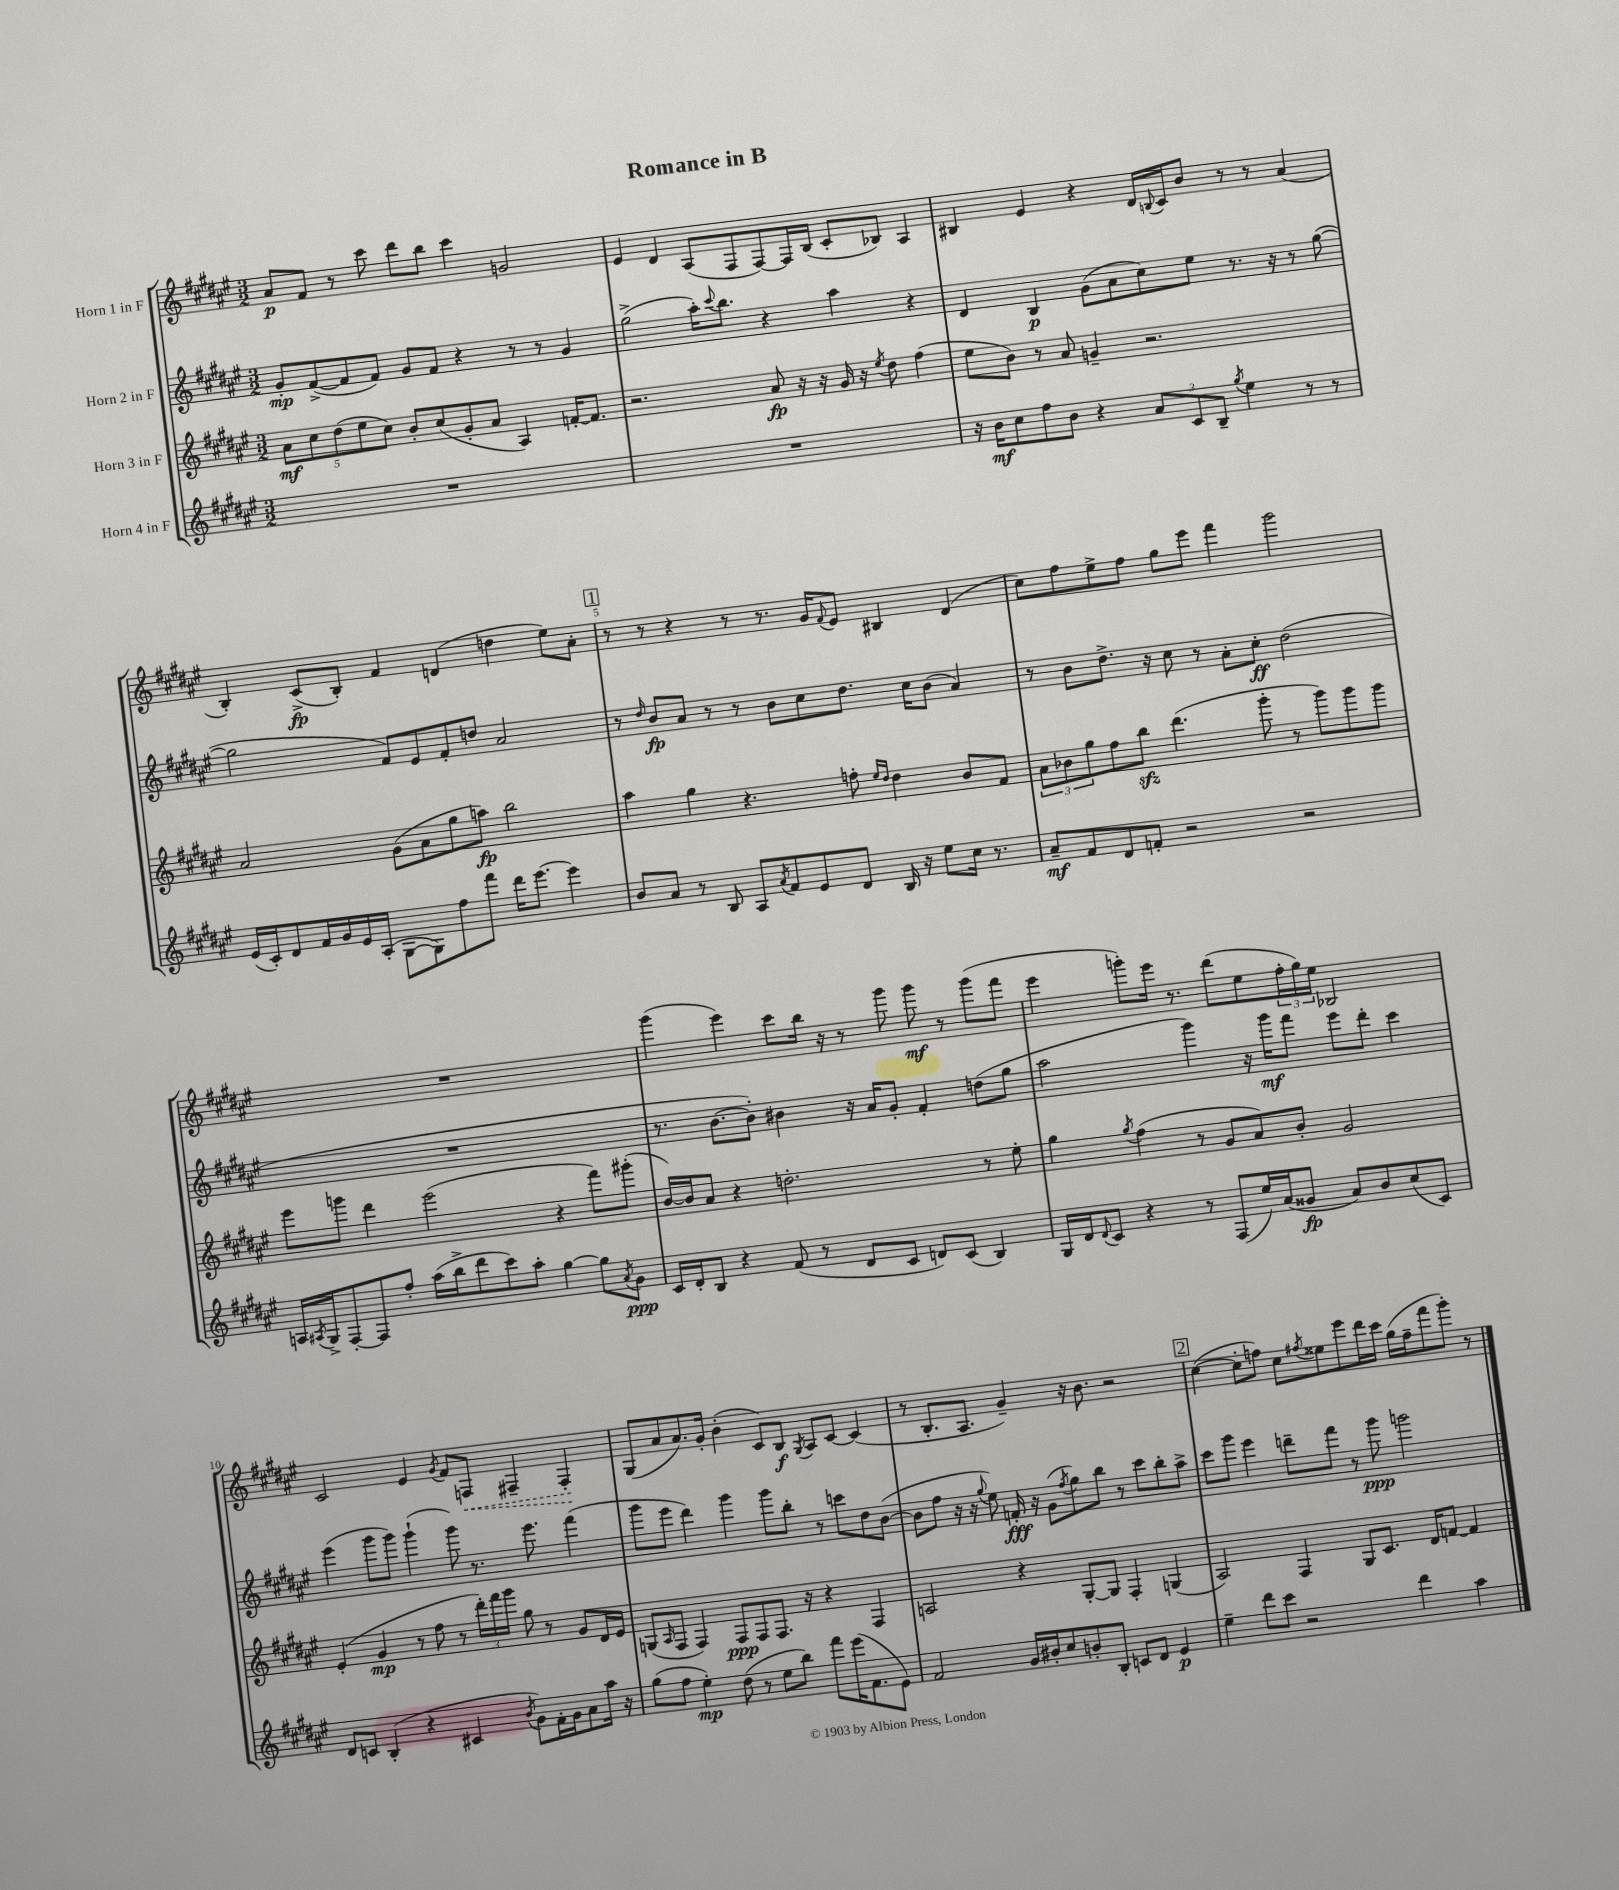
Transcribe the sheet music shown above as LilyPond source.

\header { title = "Romance in B" }
<<
\new StaffGroup <<
\new Staff = "s0" \with { instrumentName = "Horn 1 in F" } {
    \clef treble \key fis \major \numericTimeSignature \time 3/2
    ais'8\p fis'8 r8 cis'''8 dis'''8 b''8 cis'''4 g'2 |
    eis'4 dis'4 ais8( fis8 fis8~) fis16 b16( cis'8-. bes8) ais4 |
    bis4 eis'4 r4 dis'16 \appoggiatura { b8 } cis'16 b'8 r8 r8 ais'4( |
    b4-.) cis'8->\fp( b8-.) fis'4 d'4( d''4 eis''8) ais'8-. |
    \mark \markup { \box "1" } r8 r8 r4 r8 r8. gis'16 \appoggiatura { fis'8 } eis'8 bis4 dis'4( |
    cis''8) fis''8 eis''8-> fis''8 gis''8 eis'''8 fis'''4 gis'''2 |
    R1. |
    gis'''4( eis'''4) cis'''8 b''16 r16 r8 gis'''8 gis'''8\mf r8 gis'''8( fis'''8 |
    eis'''4 g'''8-.) eis'''16 r8. dis'''8( eis''8 \tuplet 3/2 { fis''16-. gis''16) eis''16 } bes2 |
    cis'2 eis'4 \acciaccatura { gis'8 } fis'8 \once \override Hairpin.style = #'dashed-line f8\< fis4-- fis4-.\! |
    gis8( ais'8 ais'8.) gis'16-. b'4-.( cis'8) b8\f \acciaccatura { gis8 } ais8 cis'8~ cis'4( |
    r8 b8.-. ais8. gis'4--) r16 b'8. r2 |
    \mark \markup { \box "2" } cis''4~( cis''8-. f''8) cis''8 \acciaccatura { fis''8 } eisis''8 eis'''8 dis'''16 cis'''16 gis''16( fis''16-- fis'''8 gis'''8-.) r8 \bar "|." |
}
\new Staff = "s1" \with { instrumentName = "Horn 2 in F" } {
    \clef treble \key fis \major \numericTimeSignature \time 3/2
    gis'8-.\mp fis'8~->( fis'8 fis'8) gis'8 fis'8 r4 r8 r8 gis'4 |
    gis''2->( ais''16-.) \appoggiatura { cis'''8 } b''8. r4 ais''4 r4 |
    dis'4 b4\p gis'8( ais'8 cis''8) eis''8 r8. r16 r8 gis''8~( |
    gis''2 fis'8) eis'8 fis'8-. d''8 ais'2 |
    \mark \markup { \box "1" } r8 \grace { dis''16 } b'8\fp ais'8 r8 r8 b'8 cis''8 dis''8. cis''16 b'8( ais'4) |
    r8 b'8 dis''8.-> r16 cis''8 r8 ais'8-. cis''8-.\ff dis''2( |
    R1. |
    r8. b'8.~ b'8-.) bis'4 r16 ais'16 gis'8-. fis'4-. d''8( gis''8 |
    ais''2 gis'''4) r16 gis'''16\mf fis'''8 eis'''8 dis'''8-. cis'''4 |
    eis'''4( gis'''8 gis'''8) gis'''4-!( gis'''8) r8. eis'''8. fis'''4( |
    gis'''8 eis'''8 dis'''4) gis'''4 gis'''8 b''8-. r8 c'''8 dis''8 b'8~( |
    b'8 fis''8 r16 r16 \appoggiatura { gis''8 } eis''8) f'16-.\fff r16 gis'8( \acciaccatura { fis''8 } gis''8) b''8 r8 cis'''8 b''8-. ais''8-> |
    \mark \markup { \box "2" } cis'''8 gis'''8 eis'''4 d'''8-- fis'''8 r8 gis'''8\ppp g'''2 \bar "|." |
}
\new Staff = "s2" \with { instrumentName = "Horn 3 in F" } {
    \clef treble \key fis \major \numericTimeSignature \time 3/2
    \tuplet 5/4 { ais'8\mf cis''8 dis''8( eis''8 cis''8) } b'8-. cis''8( gis'8-. ais'8 ais4) f'16~-. f'8. |
    r2. ais'8\fp r16 r16 gis'16 r16 \acciaccatura { eis''8 } dis''8 fis''4( |
    eis''8 b'8) r8 ais'8 g'4-- r2. |
    ais'2 gis'8( ais'8 gis''8 a''8\fp) b''2 |
    \mark \markup { \box "1" } ais''4 gis''4 r4. f''8-. \grace { eis''16 dis''16 } dis''4 b'8 fis'8 |
    \tuplet 3/2 { ais'8 bes'8 gis''8 } fis''8 b''8\sfz dis'''4.( gis'''8-. r8 gis'''8) gis'''8 gis'''8 |
    eis'''8 g'''8 dis'''4 eis'''2( r4 fis'''8) gis'''8-.( |
    b'16~) b'16 ais'8 r4 d''2.-. r8 eis''8-. |
    gis''4 \acciaccatura { gis''8 } fis''4( r8 gis'8 ais'8) b'8-. gis'2 |
    eis'4-.( gis'4\mp r8 fis''8 r8 \tuplet 3/2 { dis'''16-.) fis'''16 gis'''16 } gis''8 r8 gis'8 dis'16 eis'16 |
    g8( \grace { ais16 } fis8 fis4) fis8\ppp fis8 fis8. r16 r4 fis4 |
    a2 r4 gis8~-. gis8 fis4-. g4( |
    \mark \markup { \box "2" } ais2) fis4 gis8 cis'8. dis'16 f'8~ f'4 \bar "|." |
}
\new Staff = "s3" \with { instrumentName = "Horn 4 in F" } {
    \clef treble \key fis \major \numericTimeSignature \time 3/2
    R1. |
    R1. |
    r16 b'16\mf cis''8 fis''8 b'8 r4 \tuplet 3/2 { ais'8 cis'8 b8-- } \acciaccatura { gis''8 } eis''4 r8 r8 |
    eis'16( cis'16-.) dis'8 fis'16 gis'16 eis'16 ais16-.( gis8~ gis8) fis''8 fis'''8 dis'''16 eis'''8.~ eis'''4 |
    \mark \markup { \box "1" } b'8 ais'8 r8 b8 ais8 \acciaccatura { ais'8 } fis'8 eis'8 dis'8 b16 r16 eis''8 cis''16 r8. |
    ais'8--\mf fis'8 dis'8 f'8-. r2 r2 |
    a16 \acciaccatura { ais8 } gis16-> fis8~-. fis8 fis''8-. ais''16( b''16-> dis'''8 cis'''8) ais''8-. gis''4~ gis''8 \acciaccatura { ais'8 } gis'8\ppp |
    cis'16 dis'16-. b8 r4 fis'8( r8 dis'8 cis'8 d'8) cis'8( b4) |
    gis16 dis'16 \appoggiatura { dis'8 } cis'8 r4 r8 fis8( eis''16) ais'16( gisis'8\fp ais'8) b'8 cis''8( cis'8) |
    dis'8 c'8 b4-.( r4 cis'4 \acciaccatura { b'8 } gis'8) fis'16-. gis'16 ais'8 ais''16 r16 |
    gis''8( fis''8 eis''4-.\mp) dis''8( r8 eis''8 b''8) fis'''8 eis'''16( fis'8. eis'8) |
    fis'2 gis'16 bis'16-. cis''8 b'8-. b8-. c'8 dis'8 eis'4\p |
    \mark \markup { \box "2" } eis''4-- dis'''8 cis'''8 r2 dis'''4 ais''4 \bar "|." |
}
>>
>>
\layout { \context { \Score \override BarNumber.break-visibility = ##(#f #t #t) barNumberVisibility = #(every-nth-bar-number-visible 5) } }
